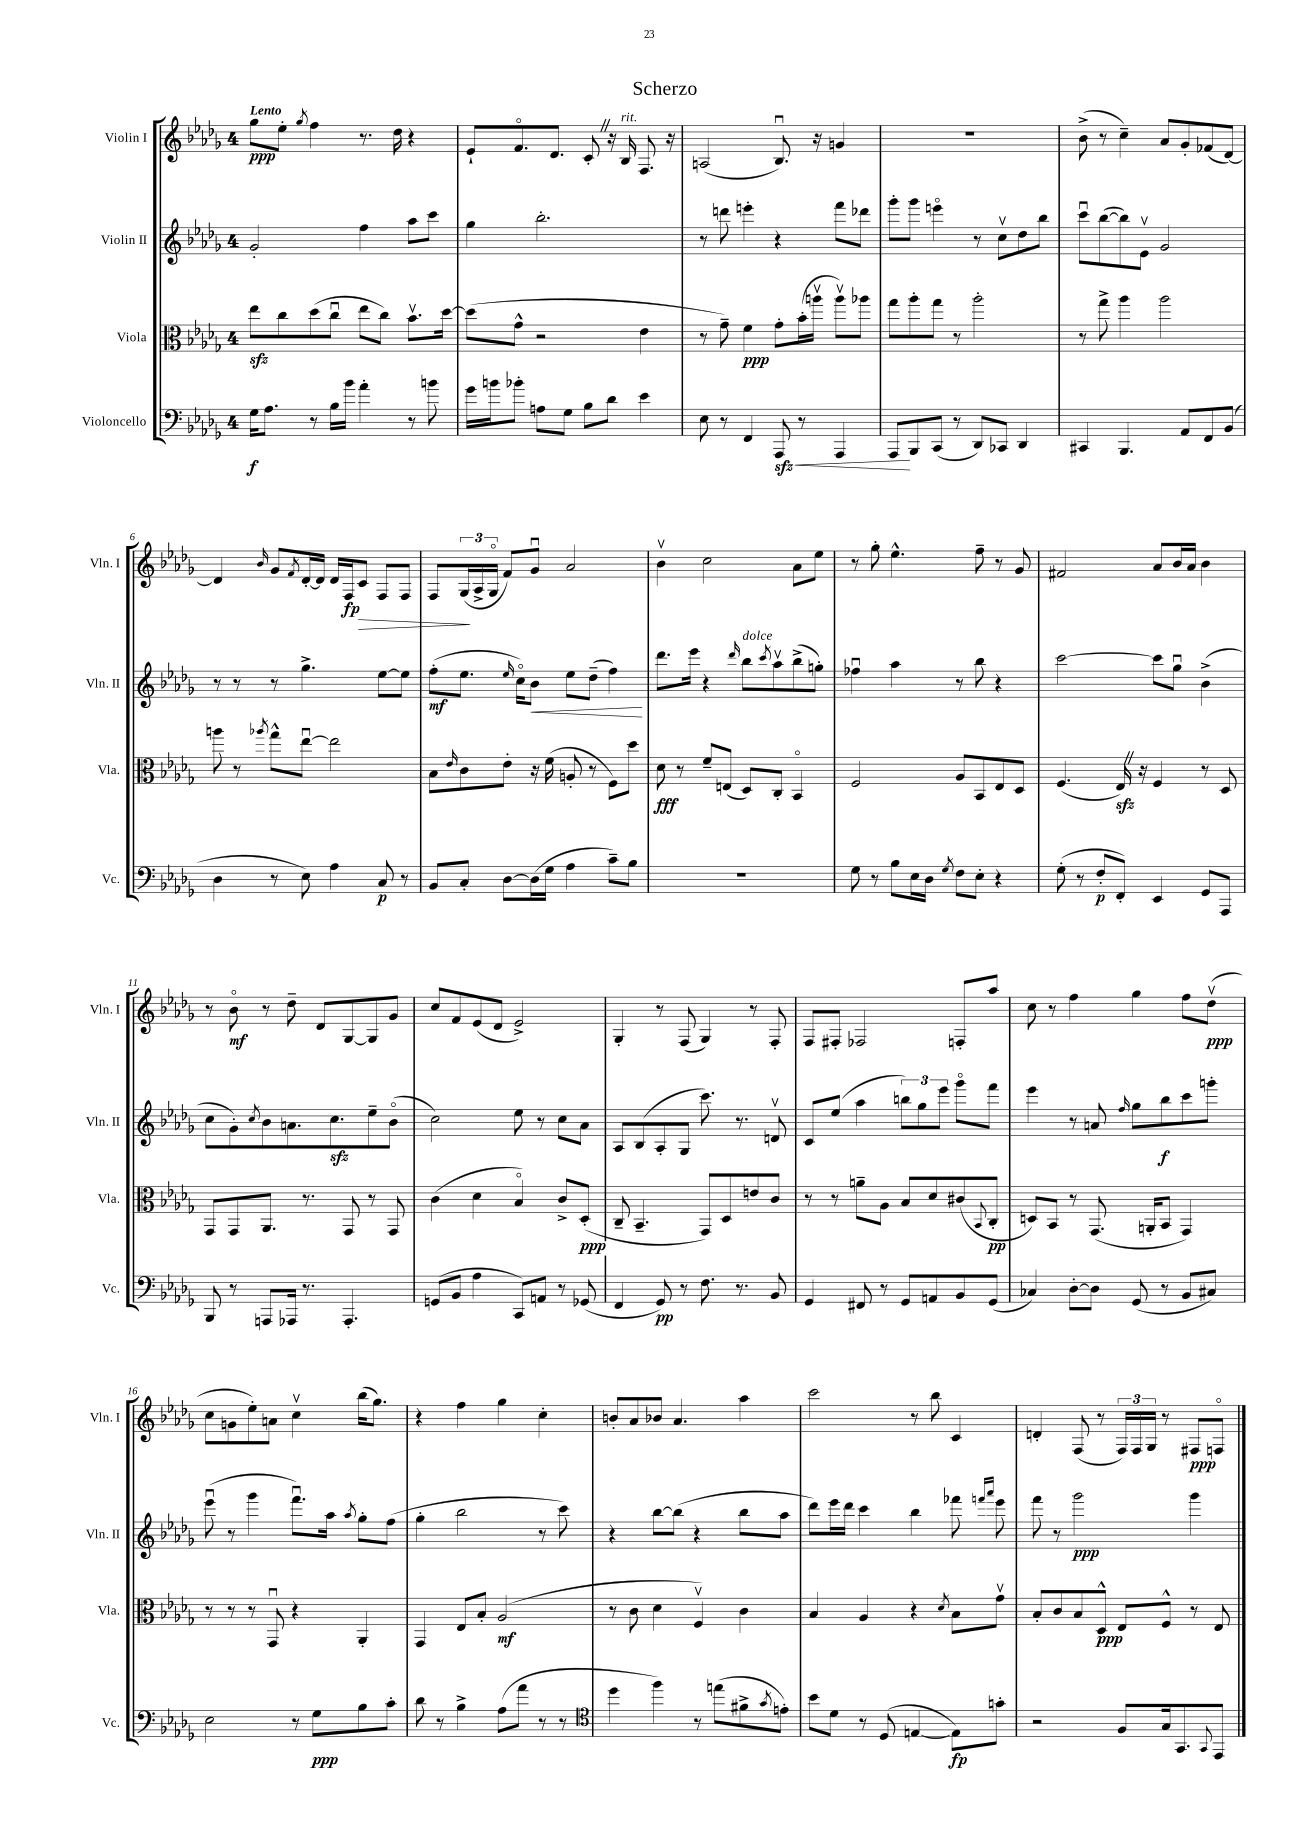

**kern	**kern	**kern	**kern
*staff4	*staff3	*staff2	*staff1
*clefF4	*clefC3	*clefG2	*clefG2
*k[b-e-a-d-g-]	*k[b-e-a-d-g-]	*k[b-e-a-d-g-]	*k[b-e-a-d-g-]
*M4/4	*M4/4	*M4/4	*M4/4
16G-	8ee-	2g-'	8gg-
8.A-	.	.	.
.	8cc	.	8ee-'
.	.	.	8qgg-
8r	(8dd-	.	4ff
16B-	8ccu	.	.
16b-	.	.	.
4a-'	8ee-	4ff	8.r
.	8cc)	.	.
.	.	.	16dd-
8r	8.b-v	8aa-	4r
8b	.	8ccc	.
.	[16dd-	.	.
=	=	=	=
16g-	(8dd-]	4gg-	8e-`
16b	.	.	.
8b-'	8g-^^	.	8.fo
8A	2r	2.bb-'	.
.	.	.	8.d-
8G-	.	.	.
8B-	.	.	8c'
8d-	.	.	16r
.	.	.	16B-
4e-	4e-	.	8.F
.	.	.	16r
=	=	=	=
8E-	8r	8r	(2A
8r	8g-~)	8ddd	.
4FF	4f	4eee'	.
8AAA-	8g-'	4r	8.B-u)
8r	(16b-'	.	.
.	16aav	.	16r
4AAA-	8aav)	8fff	4g
.	8aa-	8ddd-	.
=	=	=	=
8AAA-	8gg-	8ggg-'	1r
8BBB-	8aa-'	8ggg-	.
(8CC	8gg-	4eeeo	.
8r	8r	.	.
8DD-)	2aa-'	8r	.
8CC-	.	8ccv	.
4DD-	.	8dd-	.
.	.	8bb-	.
=	=	=	=
4CC#	8r	8cccu	(8b-^
.	8gg-^	([8bb-	8r
4.BBB-	4aa-	8bb-])	4cc~)
.	.	8e-v	.
.	2aa-	2g-	8a-
8AA-	.	.	8g-'
8FF	.	.	(8f-
(8BB-	.	.	[8d-)
=	=	=	=
4D-	8aa	8r	4d-]
.	8r	8r	.
.	8qaa-	.	16qqb-
8r	8gg-^^	8r	8g-
.	.	.	8qf
8E-)	[8ee-u	4.gg-^	[16d-'
.	.	.	16d-]
4A-	2ee-]	.	16d-
.	.	.	16F
.	.	.	8c
8C	.	[8ee-	8F
8r	.	8ee-]	8F
=	=	=	=
8BB-	8B-	(8ff'	8F
.	16qqe-	.	.
8C'	8c	8.ee-	(24G-
.	.	.	24A-^
.	.	.	24G-o
[8D-	8e-'	.	8f)
.	.	16qqee-	.
.	.	16cco)	.
(16D-]	16r	8b-	8g-u
16G-	(16f	.	.
4A-	8A'	8ee-	2a-
.	8r	(8dd-~	.
8c~)	8F)	4ff)	.
8B-	8dd-	.	.
=	=	=	=
1r	8d-	8.ddd-	4b-v
.	8r	.	.
.	.	16eee-	.
.	8f~	4r	2cc
.	(8E	.	.
.	.	16qqddd-	.
.	8D-)	8bb-	.
.	.	8qccc	.
.	8C'	8aa-v	.
.	4BB-o	(8bb-^	8a-
.	.	8gg')	8ee-
=	=	=	=
8G-	2F	4ff-u	8r
8r	.	.	8gg-'
8B-	.	4aa-	4.ee-^^
16E-	.	.	.
16D-	.	.	.
8qG-	.	.	.
8F	8A-	8r	.
8E-'	8BB-	8bb-	8ff~
4r	8E-	4r	8r
.	8D-	.	8g-
=	=	=	=
(8G-'	(4.F	[2ccc	2f#
8r	.	.	.
8F'	.	.	.
8FF')	16E-)	.	.
.	16r	.	.
4EE-	4F	8ccc]	8a-
.	.	8gg-u	16b-
.	.	.	16a-
8GG-	8r	(4b-^	4b-
8AAA-	8D-	.	.
=	=	=	=
8BBB-	8GG-	8cc	8r
8r	8GG-	8g-')	8b-o
.	.	8qcc	.
8AAA	8.AA-	8b-	8r
16AAA-	.	8.a	8dd-~
8.r	8.r	.	.
.	.	.	8d-
.	.	8.cc	.
4.AAA-'	8GG-	.	[8G-
.	8r	8ee-~	8G-]
.	8GG-	(8b-o	8g-
=	=	=	=
(8GG	(4c	2cc)	8cc
8BB-	.	.	8f
4A-	4d-	.	(8e-
.	.	.	8d-
8CC)	4B-o)	8ee-	2e-^)
8AA	.	8r	.
8r	8c^	8cc	.
(8GG-	(8D-'	8a-	.
=	=	=	=
4FF	8C~	8A-	4G-'
.	4.BB-~	(8B-	.
8GG-)	.	8A-'	8r
8r	.	8G-	(8F
8.F	8GG-)	8.ccc)	4G-)
.	8D-	.	.
8.r	.	8.r	.
.	8e	.	8r
8BB-	8c	8dv	8F'
=	=	=	=
4GG-	8r	8c	8F
.	8r	(8ee-	8F#'
8FF#	8a~	4aa-	2F-
8r	8A-	.	.
8GG-	8B-	12bb)	.
.	.	12gg-	.
8AA	8d-	.	.
.	.	12eee-	.
8BB-	(8c#	8ggg-o	8F'
.	8qqBB-	.	.
(8GG-	8C'	8fff	8aa-
=	=	=	=
4C-)	8D)	4eee-	8cc
.	8BB-	.	8r
[8D-'	8r	8r	4ff
8D-]	(8.GG-	8a	.
.	.	16qqff	.
(8GG-	.	8gg-	4gg-
.	16AA'	.	.
8r	8BB-	8bb-	.
8BB-	4GG-)	8ccc	8ff
8C#)	.	8ggg'	(8dd-v
=	=	=	=
2E-	8r	(8eee-u	8cc
.	8r	8r	8g
.	8r	4ggg-	8ee-')
.	8GG-u	.	8a
8r	4r	8.fffu)	4ccv
8G-	.	.	.
.	.	16aa-	.
.	.	8qaa-	.
8B-	4AA-'	8gg-'	(16bb-
.	.	.	8.gg-)
8c'	.	(8ff	.
=	=	=	=
8d-	4GG-	4gg-'	4r
8r	.	.	.
4B-^	8E-	2bb-	4ff
.	8B-'	.	.
(8A-	(2A-	.	4gg-
8a-	.	.	.
8r	.	8r	4cc'
8r	.	8ccc)	.
=	=	=	=
*clefC4	*	*	*
4dd-	8r	4r	8b'
.	8c	.	8a-
4ff)	4d-	[8bb-	8b-
.	.	(8bb-]	4.a-
8r	4Fv)	4r	.
(8ee	.	.	.
8f#^	4c	8bb-	4aa-
8qg-	.	.	.
8e')	.	8aa-	.
=	=	=	=
8b-	4B-	8ddd-)	2ccc
8d-	.	16eee-	.
.	.	16ddd-	.
8r	4A-	4ccc	.
(8D-	.	.	.
[4E	4r	4bb-	8r
.	.	.	8bb-
.	8qd-	.	.
8E])	8B-	8fff-	4c
.	.	16qqfff	.
.	.	16qqaaa-	.
8g'	8g-v	8eee-	.
=	=	=	=
2r	8B-'	8fff	4d'
.	8c	8r	.
.	8B-	2ggg-	(8F
.	8D-^^	.	8r
8F	8E-	.	24F)
.	.	.	24F
.	.	.	24G-
16G-	8F^^	.	8r
8.GG-	.	.	.
.	8r	4ggg-	8F#
8qqGG-	.	.	.
8EE-	8E-	.	8Fo
==	==	==	==
*-	*-	*-	*-
